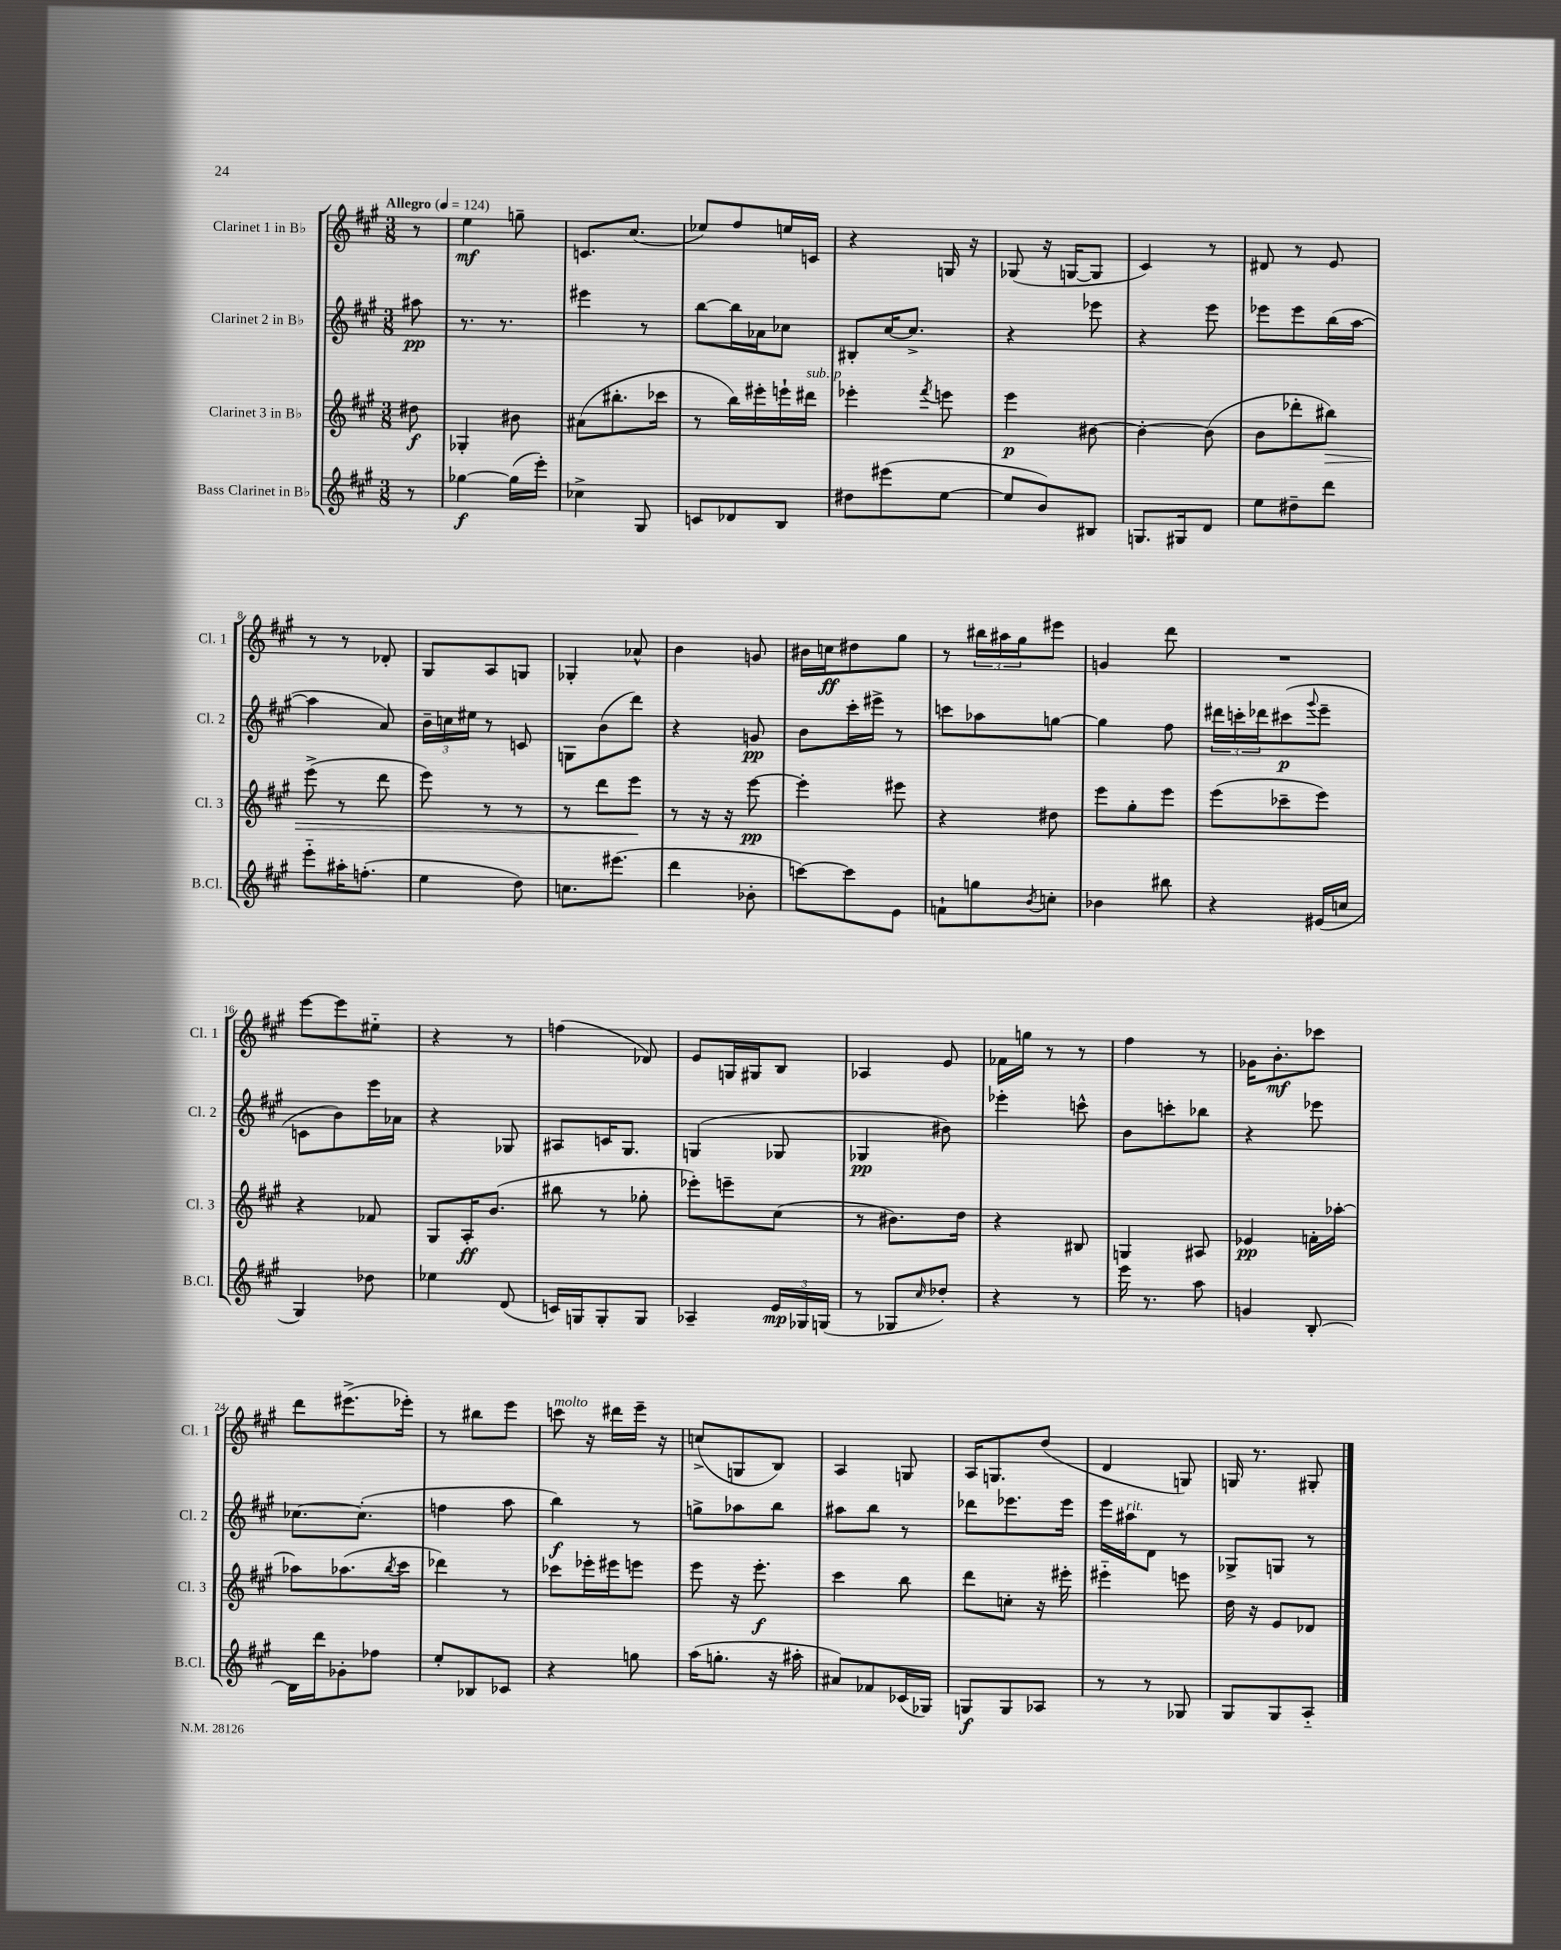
<<
\new StaffGroup <<
\new Staff = "s0" \with { instrumentName = "Clarinet 1 in Bb" shortInstrumentName = "Cl. 1" } {
    \clef treble \key a \major \numericTimeSignature \time 3/8 \partial 8 \tempo "Allegro" 4 = 124
    r8 |
    e''4\mf g''8-- |
    c'8. cis''8.( |
    ees''8) fis''8 e''16 c'16 |
    r4 g16 r16 |
    ges8( r16 g16~ g8 |
    cis'4) r8 |
    dis'8 r8 e'8 |
    r8 r8 des'8-. |
    gis8 a8 g8 |
    ges4-. aes'8-^ |
    b'4 g'8 |
    bis'16 c''16\ff dis''8 gis''8 |
    r8 \tuplet 3/2 { bis''16 ais''16 gis''16 } eis'''8 |
    g'4 d'''8 |
    R4. |
    e'''8~ e'''8 eis''8-_ |
    r4 r8 |
    f''4( des'8) |
    e'8 g16 gis16 b8 |
    aes4 e'8 |
    fes'16 g''16 r8 r8 |
    fis''4 r8 |
    ges'16 b'8.-.\mf ces'''8 |
    d'''8 eis'''8.->( ees'''16-.) |
    r8 bis''8 e'''8 |
    c'''8^\markup { \italic "molto" } r16 dis'''16 e'''16-- r16 |
    c''8->( g8 b8) |
    a4 g8 |
    a16 g8. d''8( |
    d'4 g8) |
    g16 r8. gis8-. \bar "|." |
}
\new Staff = "s1" \with { instrumentName = "Clarinet 2 in Bb" shortInstrumentName = "Cl. 2" } {
    \clef treble \key a \major \numericTimeSignature \time 3/8 \partial 8
    ais''8\pp |
    r8. r8. |
    eis'''4 r8 |
    b''8~ b''16 aes'16 ces''8 |
    bis8-. cis''16~ cis''8.-> |
    r4 ees'''8 |
    r4 e'''8 |
    ees'''8 ees'''8 b''16( a''16~ |
    a''4 a'8) |
    \tuplet 3/2 { b'16-- c''16 eis''16 } r8 c'8 |
    g8 b'8( d'''8) |
    r4 g'8\pp |
    b'8 cis'''16-. eis'''16-> r8 |
    c'''8 aes''8 g''8~ |
    g''4 fis''8 |
    \tuplet 3/2 { dis'''16 c'''16-. des'''16 } cis'''8\p( \appoggiatura { gis'''8 } e'''8-- |
    c'8 b'8) e'''16 aes'16 |
    r4 ges8 |
    ais8 c'16 gis8. |
    g4( ges8 |
    ges4\pp bis'8) |
    ees'''4-. c'''8-^ |
    b'8 c'''8-. bes''8 |
    r4 ees'''8 |
    ces''8.~ ces''8.-.( |
    f''4 a''8 |
    b''4\f) r8 |
    g''8-> aes''8 b''8 |
    ais''8 b''8 r8 |
    des'''8 ees'''8. ees'''16 |
    e'''16 ais''16^\markup { \italic "rit." } d'8 r8 |
    ges8-> g8 r8 \bar "|." |
}
\new Staff = "s2" \with { instrumentName = "Clarinet 3 in Bb" shortInstrumentName = "Cl. 3" } {
    \clef treble \key a \major \numericTimeSignature \time 3/8 \partial 8
    dis''8\f |
    ges4-. bis'8 |
    ais'8( bis''8.-. ces'''16 |
    r8 b''16) eis'''16-. e'''16-! dis'''16^\markup { \italic "sub. p" } |
    ees'''4-. \acciaccatura { fis'''8 } e'''8 |
    e'''4\p bis'8~ |
    bis'4~-. bis'8( |
    b'8 des'''8-. bis''8\>) |
    e'''8->( r8 d'''8 |
    e'''8) r8 r8 |
    r8 d'''8 e'''8\! |
    r8 r16 r16 e'''8~\pp |
    e'''4-. eis'''8 |
    r4 dis''8 |
    e'''8 gis''8-. e'''8 |
    e'''8( ces'''8-- e'''8) |
    r4 fes'8 |
    gis8 a16-.\ff b'8.( |
    bis''8 r8 ges''8-. |
    ees'''8-.) e'''8-- cis''8( |
    r8 bis'8.) d''16 |
    r4 bis8 |
    g4 ais8 |
    ees'4\pp f'16-. aes''16~-. |
    aes''8 aes''8.( \acciaccatura { b''8 } cis'''16 |
    des'''4) r8 |
    ces'''8 ees'''16-. eis'''16 e'''8 |
    e'''8 r16 e'''8.-.\f |
    cis'''4 b''8 |
    d'''8 c''8-. r16 eis'''16-. |
    eis'''4-_ e'''8 |
    d''16 r16 e'8 des'8 \bar "|." |
}
\new Staff = "s3" \with { instrumentName = "Bass Clarinet in Bb" shortInstrumentName = "B.Cl." } {
    \clef treble \key a \major \numericTimeSignature \time 3/8 \partial 8
    r8 |
    ges''4~\f ges''16( e'''16-.) |
    ces''4-> gis8 |
    c'8 des'8 b8 |
    dis''8 eis'''8( e''8~ |
    e''8 b'8) bis8 |
    g8. gis16 d'8 |
    e''8 dis''8-- d'''8 |
    e'''8-_ ais''16-. f''8.-.( |
    e''4 d''8) |
    c''8. eis'''8.( |
    d'''4 bes'8-. |
    c'''8~) c'''8 e'8 |
    f'8-! g''8 \acciaccatura { b'8 } c''8-. |
    bes'4 bis''8 |
    r4 eis'16( c''16 |
    gis4) des''8 |
    ees''4 d'8( |
    c'16) g16 g8-. g8 |
    aes4-- \tuplet 3/2 { e'16\mp ges16 g16( } |
    r8 ges8 \grace { cis''16 } des''8-.) |
    r4 r8 |
    e'''16 r8. a''8 |
    g'4 b8~-. |
    b16 d'''16 ges'8-. fes''8 |
    e''8-. bes8 ces'8 |
    r4 g''8 |
    a''16( g''8.-. r16 ais''16-. |
    ais'8) fes'8 ces'16( ges16) |
    g8\f g8 aes8 |
    r8 r8 ges8 |
    gis8 gis8 a8-_ \bar "|." |
}
>>
>>
